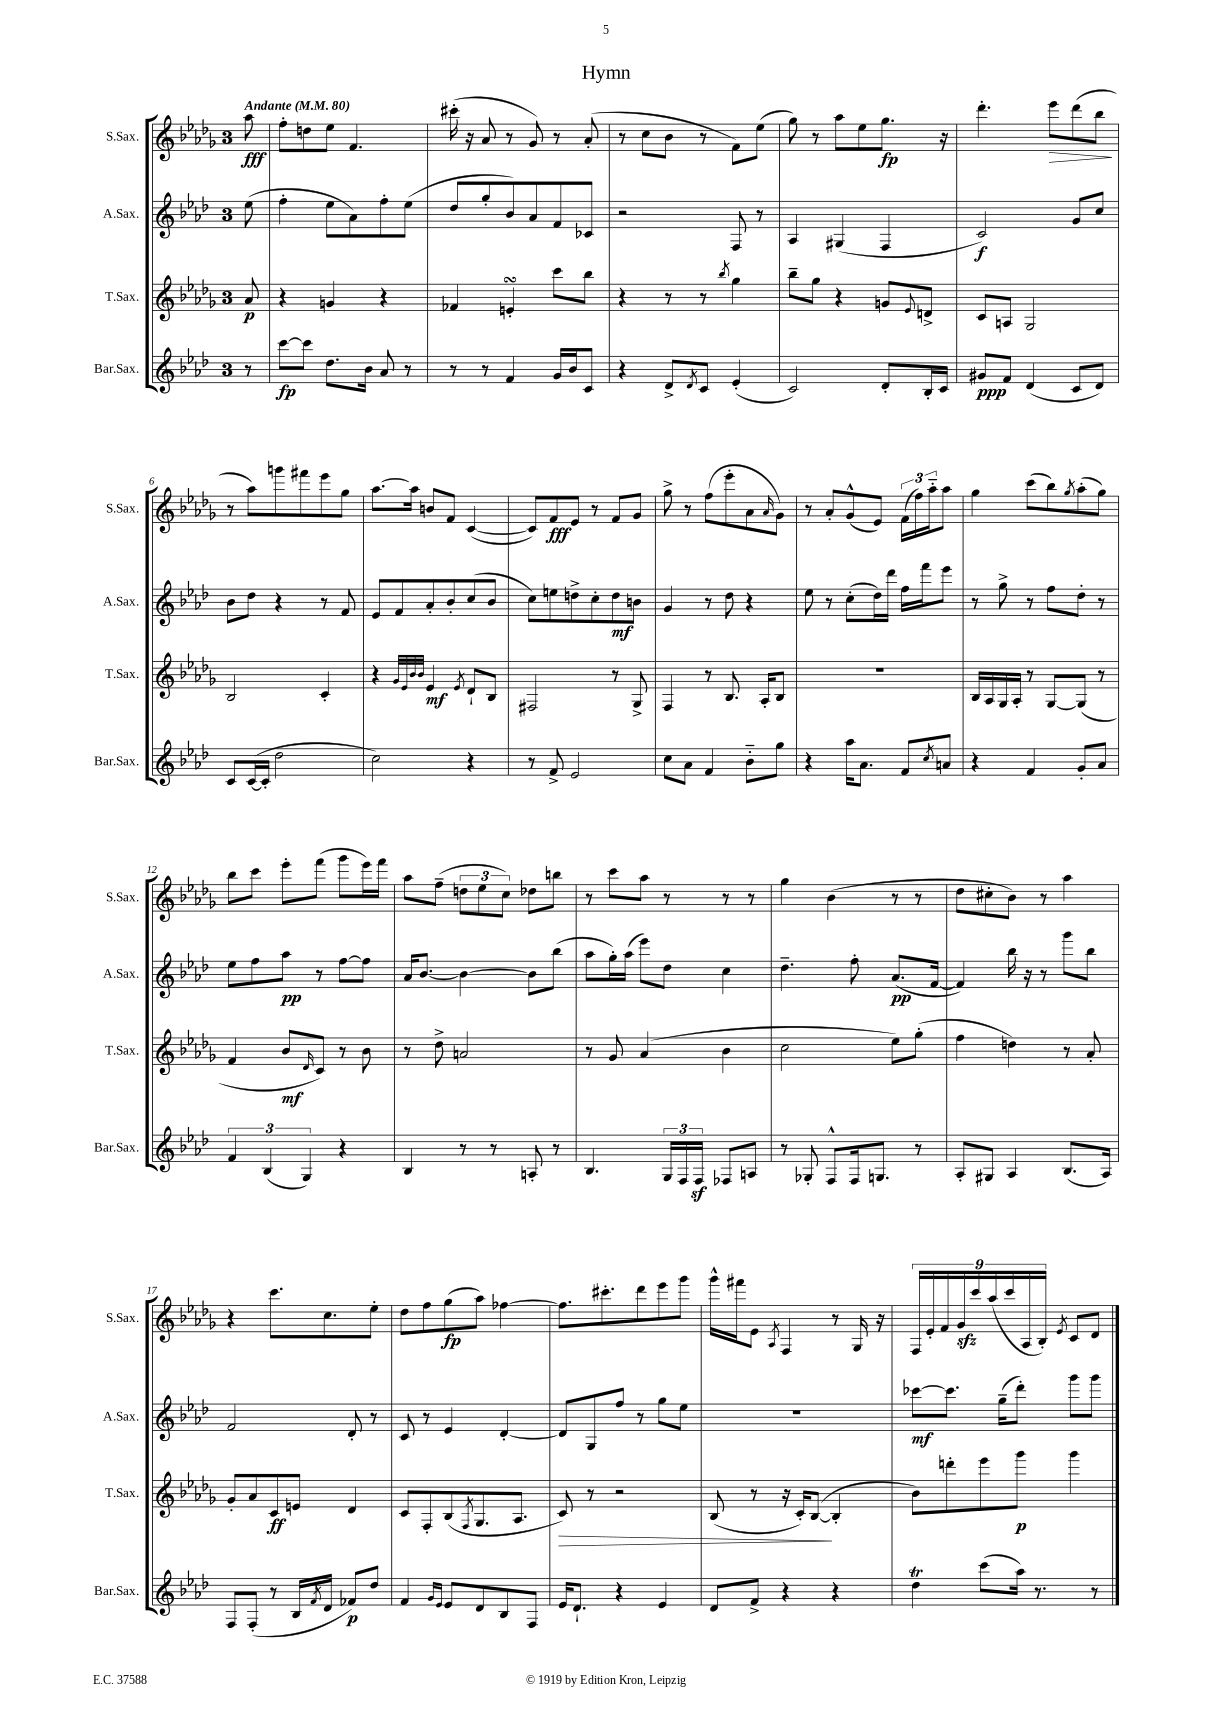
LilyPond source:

\header { title = "Hymn" }
<<
\new StaffGroup <<
\new Staff = "s0" \with { instrumentName = "S.Sax." shortInstrumentName = "S.Sax." } {
    \clef treble \key des \major \once \override Staff.TimeSignature.style = #'single-digit \time 3/4 \partial 8 \tempo "Andante" 4 = 80
    aes''8\fff |
    f''8-. d''8 ees''8 f'4. |
    cis'''16-.( r16 aes'8 r8 ges'8) r8 aes'8-.( |
    r8 c''8 bes'8 r8 f'8) ees''8( |
    ges''8) r8 aes''8 ees''8 ges''8.\fp r16 |
    des'''4.-. ees'''8\> des'''8( bes''8\! |
    r8 aes''8) g'''8 fis'''8 ees'''8 ges''8 |
    aes''8.~ aes''16 b'8 f'8 c'4~( |
    c'8) f'8\fff ees'8 r8 f'8 ges'8 |
    ges''8-> r8 f''8( ees'''8-. aes'8 \grace { aes'16 } ges'8) |
    r8 aes'8-. ges'8-^( ees'8) \tuplet 3/2 { f'16( f''16) aes''16-_ } aes''8 |
    ges''4 c'''8( bes''8) \acciaccatura { ges''8 } aes''8-.( ges''8) |
    bes''8 c'''8 ees'''8-. f'''8( ges'''8 ees'''16) f'''16 |
    aes''8 f''8--( \tuplet 3/2 { d''8 ees''8 c''8) } des''8 b''8 |
    r8 c'''8 aes''8 r8 r8 r8 |
    ges''4 bes'4( r8 r8 |
    des''8 cis''8-. bes'8) r8 aes''4 |
    r4 c'''8. c''8. ees''8-. |
    des''8 f''8 ges''8\fp( aes''8) fes''4~ |
    fes''8. cis'''8.-. des'''8 ees'''8 ges'''8 |
    ges'''16-^ fis'''16 ees'8 \acciaccatura { aes8 } f4 r8 ges16 r16 |
    \tuplet 9/8 { f16 ees'16-. f'16 ges'16\sfz c'''16 aes''16( c'''16 aes16 bes16-.) } \acciaccatura { ees'8 } c'8 des'8 \bar "|." |
}
\new Staff = "s1" \with { instrumentName = "A.Sax." shortInstrumentName = "A.Sax." } {
    \clef treble \key aes \major \once \override Staff.TimeSignature.style = #'single-digit \time 3/4 \partial 8
    ees''8( |
    f''4-. ees''8 aes'8) f''8-. ees''8( |
    des''8 g''8-. bes'8) aes'8 f'8 ces'8 |
    r2 f8 r8 |
    aes4 gis4( f4 |
    c'2\f) g'8 c''8 |
    bes'8 des''8 r4 r8 f'8 |
    ees'8 f'8 aes'8-. bes'8-. c''8( bes'8 |
    c''8) e''8 d''8-> c''8-. d''8\mf b'8 |
    g'4 r8 des''8 r4 |
    ees''8 r8 c''8-.( des''16) des'''16 f''16 f'''16 ees'''8 |
    r8 g''8-> r8 f''8 des''8-. r8 |
    ees''8 f''8 aes''8\pp r8 f''8~ f''8 |
    aes'16 bes'8.~ bes'4~ bes'8 bes''8( |
    aes''8 g''16-.) aes''16( ees'''8) des''8 c''4 |
    des''4.-- f''8-. aes'8.\pp( f'16~ |
    f'4) bes''16 r16 r8 g'''8 bes''8 |
    f'2 des'8-. r8 |
    c'8 r8 ees'4 des'4~-. |
    des'8 g8 f''8 r8 g''8 ees''8 |
    R2. |
    ces'''8~\mf ces'''8. g''16--( des'''8-.) g'''8 g'''8 \bar "|." |
}
\new Staff = "s2" \with { instrumentName = "T.Sax." shortInstrumentName = "T.Sax." } {
    \clef treble \key des \major \once \override Staff.TimeSignature.style = #'single-digit \time 3/4 \partial 8
    aes'8\p |
    r4 g'4 r4 |
    fes'4 e'4-.\turn c'''8 bes''8 |
    r4 r8 r8 \acciaccatura { bes''8 } ges''4 |
    bes''8-- ges''8 r4 g'8 \appoggiatura { ees'8 } d'8-> |
    c'8 a8 ges2 |
    bes2 c'4-. |
    r4 \grace { ges'32 ees'32 bes'32 bes'32 } ees'4\mf \acciaccatura { ees'8 } des'8-! bes8 |
    fis2 r8 ges8-> |
    f4 r8 bes8. aes16-. bes8 |
    R2. |
    bes16 aes16 ges16 aes16-. r8 ges8~ ges8( r8 |
    f'4 bes'8\mf \grace { des'16 } c'8) r8 bes'8 |
    r8 des''8-> a'2 |
    r8 ges'8 aes'4( bes'4 |
    c''2 ees''8) ges''8-.( |
    f''4 d''4) r8 aes'8-. |
    ges'8-. aes'8 c'8\ff e'8 des'4 |
    c'8 f8-. bes8( \acciaccatura { f8 } ges8. aes8. |
    c'8\>) r8 r2 |
    bes8( r8 r16 c'16-.) bes8~\!( bes4-. |
    bes'8) d'''8-. ees'''8 ges'''8\p ges'''4 \bar "|." |
}
\new Staff = "s3" \with { instrumentName = "Bar.Sax." shortInstrumentName = "Bar.Sax." } {
    \clef treble \key aes \major \once \override Staff.TimeSignature.style = #'single-digit \time 3/4 \partial 8
    r8 |
    c'''8~\fp c'''8 des''8. bes'16 aes'8 r8 |
    r8 r8 f'4 g'16 bes'16 c'8 |
    r4 des'8-> \acciaccatura { des'8 } c'8 ees'4-.( |
    c'2) des'8-. bes16-. c'16 |
    gis'8\ppp f'8 des'4( c'8 des'8) |
    c'8 c'16~( c'16-. des''2 |
    c''2) r4 |
    r8 f'8-> ees'2 |
    c''8 aes'8 f'4 bes'8-_ g''8 |
    r4 aes''16 aes'8. f'8 \acciaccatura { c''8 } a'8 |
    r4 f'4 g'8-. aes'8 |
    \tuplet 3/2 { f'4 bes4( g4) } r4 |
    bes4 r8 r8 a8-. r8 |
    bes4. \tuplet 3/2 { g16 f16 f16\sf } fes8 a8 |
    r8 ges8-. f8-^ f16 g8. r8 |
    aes8-. gis8 aes4 bes8.( aes16) |
    f8 f8-.( r8 bes16 \acciaccatura { f'8 } des'16 fes'8\p) des''8 |
    f'4 \grace { g'16 ees'16 } ees'8 des'8 bes8 f8 |
    ees'16 des'8.-! r4 ees'4 |
    des'8 f'8-> r4 r4 |
    des''4\trill c'''8( aes''16) r8. r8 \bar "|." |
}
>>
>>
